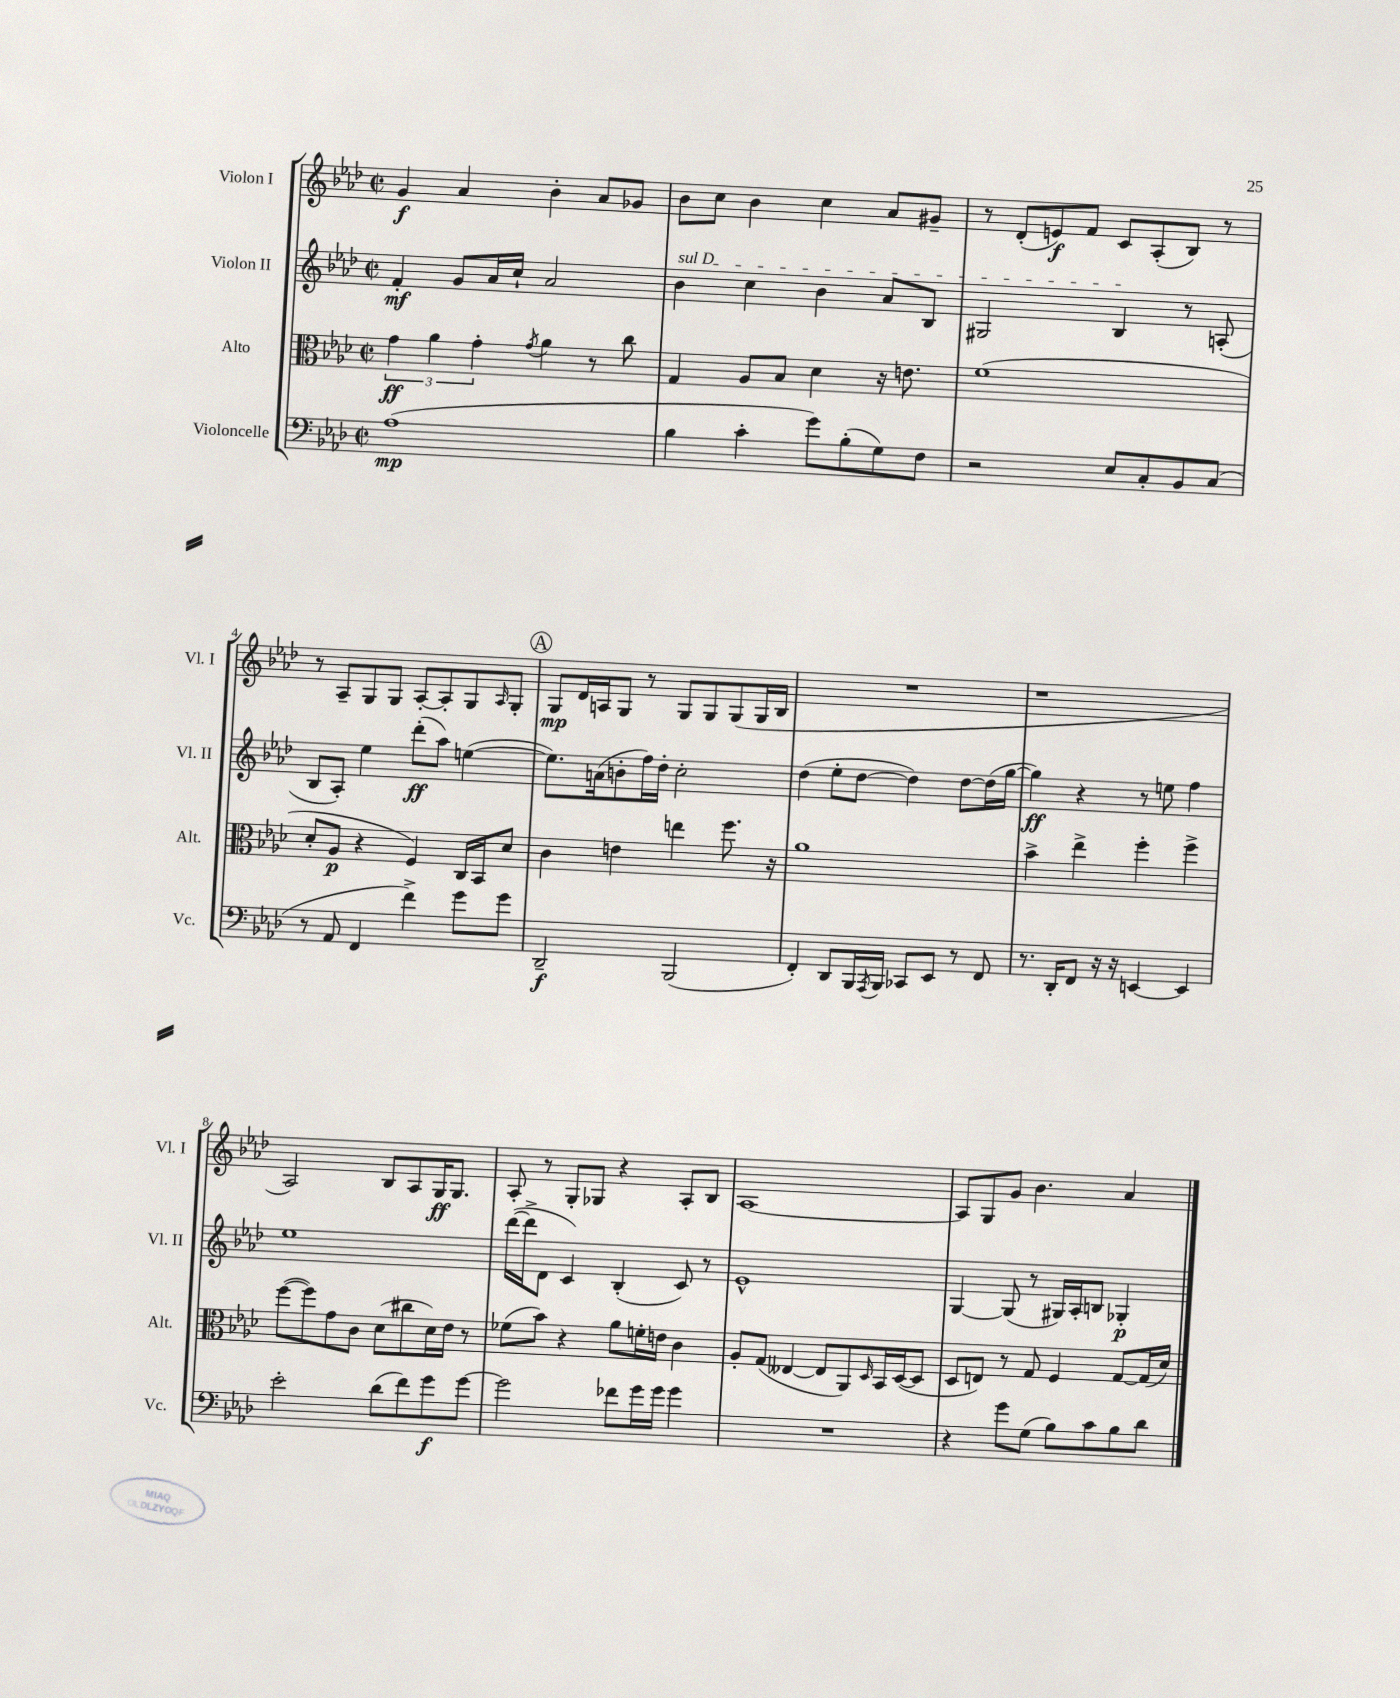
<<
\new StaffGroup <<
\new Staff = "s0" \with { instrumentName = "Violon I" shortInstrumentName = "Vl. I" } {
    \clef treble \key aes \major \defaultTimeSignature \time 2/2
    g'4\f aes'4 bes'4-. aes'8 ges'8 |
    bes'8 c''8 bes'4 c''4 aes'8 gis'8-- |
    r8 des'8-.( e'8\f) f'8 c'8 aes8-.( bes8) r8 |
    r8 aes8-- g8 g8 aes8~-. aes8-. g8 \grace { aes16 } g8-. |
    \mark \markup { \circle "A" } g8\mp des'16 a16 g8 r8 g8 g8 g8( g16 bes16 |
    R1 |
    r1 |
    aes2) bes8 aes8 g16\ff g8. |
    aes8-. r8 g8-. ges8 r4 aes8-. bes8 |
    aes1~ |
    aes8 g8 g'8 bes'4. aes'4 \bar "|." |
}
\new Staff = "s1" \with { instrumentName = "Violon II" shortInstrumentName = "Vl. II" } {
    \clef treble \key aes \major \defaultTimeSignature \time 2/2
    f'4-.\mf g'8 aes'16 c''16-! aes'2 |
    \once \override TextSpanner.bound-details.left.text = \markup { \italic "sul D" } bes'4\startTextSpan c''4 bes'4 aes'8 bes8 |
    gis2 bes4\stopTextSpan r8 a8-.( |
    bes8 aes8-.) ees''4 des'''8-.\ff( aes''8) e''4~( |
    \mark \markup { \circle "A" } e''8.) a'16( b'8-. f''16) des''16-. c''2-. |
    des''4( ees''8-. des''8~ des''4) des''8~ des''16( g''16~ |
    g''4\ff) r4 r8 e''8 f''4 |
    ees''1 |
    des'''16~( des'''16-> des'8 c'4) bes4-.( c'8) r8 |
    ees'1-^ |
    g4~ g8( r8 gis16) aes16-. b8 ges4-.\p \bar "|." |
}
\new Staff = "s2" \with { instrumentName = "Alto" shortInstrumentName = "Alt." } {
    \clef alto \key aes \major \defaultTimeSignature \time 2/2
    \tuplet 3/2 { g'4\ff aes'4 g'4-. } \acciaccatura { g'8 } aes'4 r8 c''8 |
    g4 aes8 bes8 des'4 r16 e'8. |
    f'1( |
    des'8-. aes8\p r4 f4) c16 bes,16 des'8 |
    \mark \markup { \circle "A" } c'4 e'4 e''4 f''8. r16 |
    aes'1 |
    bes'4-> ees''4-> f''4-. f''4-> |
    f''8~( f''8) g'8 c'8 des'8( cis''8 des'16) ees'16 r8 |
    fes'8( bes'8) r4 aes'8 f'16-. e'16 c'4 |
    aes8-. g8( eeses4~ eeses8 aes,8) \grace { des16 } bes,16 des16~( des8 |
    des8 e8) r8 g8 f4 g8~ g16( des'16) \bar "|." |
}
\new Staff = "s3" \with { instrumentName = "Violoncelle" shortInstrumentName = "Vc." } {
    \clef bass \key aes \major \defaultTimeSignature \time 2/2
    aes1\mp( |
    bes4 c'4-. g'8) bes8-.( g8) f8 |
    r2 ees8 c8-. bes,8 c8( |
    r8 aes,8 f,4 f'4->) g'8 g'8 |
    \mark \markup { \circle "A" } des,2--\f bes,,2( |
    f,4-.) des,8 bes,,16 \acciaccatura { aes,,8 } bes,,16 ces,8 ees,8 r8 f,8 |
    r8. des,16-. f,8 r16 r16 e,4~ e,4 |
    ees'2-. des'8( f'8) g'8\f g'8~ |
    g'2 fes'8 g'16 g'16 g'4 |
    R1 |
    r4 g'8 g8( bes8) c'8 bes8 des'8 \bar "|." |
}
>>
>>
